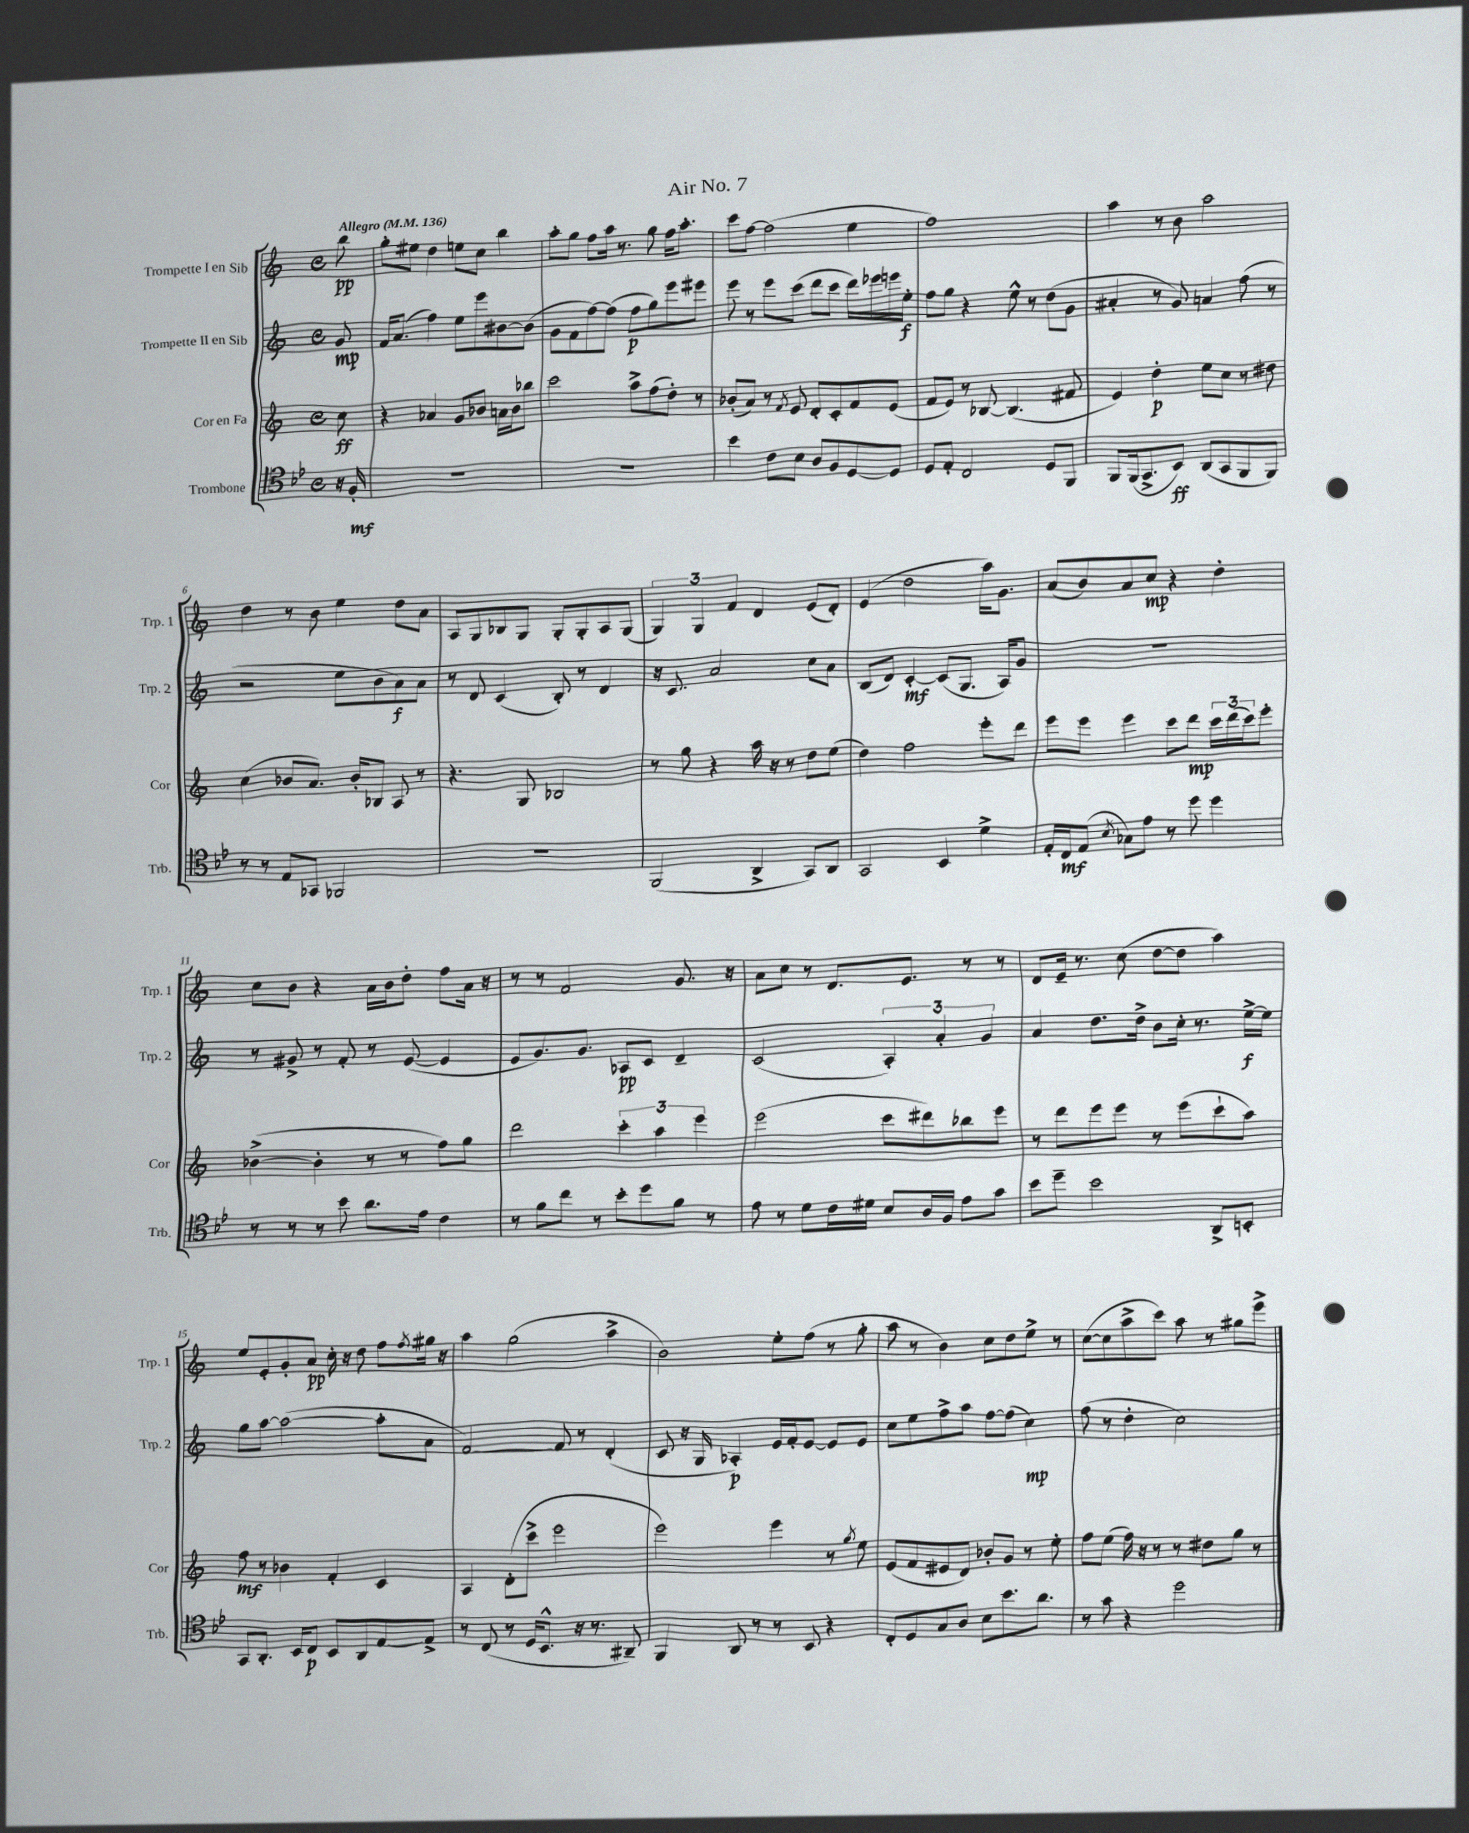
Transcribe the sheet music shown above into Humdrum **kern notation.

**kern	**dynam	**kern	**dynam	**kern	**dynam	**kern	**dynam
*part4	*part4	*part3	*part3	*part2	*part2	*part1	*part1
*staff4	*staff4	*staff3	*staff3	*staff2	*staff2	*staff1	*staff1
*I"Trombone	*	*I"Cor en Fa	*	*I"Trompette II en Sib	*	*I"Trompette I en Sib	*
*I'Trb.	*	*I'Cor	*	*I'Trp. 2	*	*I'Trp. 1	*
*clefC4	*	*clefG2	*	*clefG2	*	*clefG2	*
*k[b-e-]	*	*k[]	*	*k[]	*	*k[]	*
*M4/4	*	*M4/4	*	*M4/4	*	*M4/4	*
*met(c)	*	*met(c)	*	*met(c)	*	*met(c)	*
*MM136	*	*MM136	*	*MM136	*	*MM136	*
=	=	=	=	=	=	=	=
!	!	!	!	!	!	!LO:TX:a:B:t=Allegro	!
16r	.	8cc\	ff	8g/	mp	8bb\	pp
16F'/	mf	.	.	.	.	.	.
=1	=1	=1	=1	=1	=1	=1	=1
1r	.	4r	.	16f/KL	.	8gg'\L	.
.	.	.	.	(8.a/J	.	.	.
.	.	.	.	.	.	8ee#X\J	.
.	.	4a-X/	.	4ff\)	.	4dd\	.
.	.	8g/L	.	8ee\L	.	8een\L	.
.	.	8b-X/J	.	8eee\	.	8cc\J	.
.	.	16an\LL	.	[8b#X\	.	4bb\	.
.	.	16b-\J	.	.	.	.	.
.	.	8bb-X\J	.	(8b#\J]	.	.	.
=2	=2	=2	=2	=2	=2	=2	=2
1r	.	2ccc\	.	8g\L	.	8aa'\L	.
.	.	.	.	8f\	.	8gg\J	.
.	.	.	.	[8ff\)	.	8ff\L	.
.	.	.	.	(8ff\J]	.	16aa\Jk	.
.	.	.	.	.	.	8.r	.
.	.	8aa^\L	.	8ff\L	p	.	.
.	.	(8ff\	.	8gg\)	.	8gg\	.
.	.	8dd'\J)	.	8eee\	.	16ff\KL	.
.	.	.	.	.	.	8.aa'\J	.
.	.	8r	.	8eee#X\J	.	.	.
=3	=3	=3	=3	=3	=3	=3	=3
4b-\	.	(8b-X'/L	.	8eee\	.	8ccc\L	.
.	.	8a/J)	.	8r	.	[8ff\J	.
8c\L	.	8r	.	8eee\L	.	(2ff\]	.
.	.	8qf/	.	.	.	.	.
8B-\J	.	8e/	.	(8ccc\J	.	.	.
8A/L	.	8d'/L	.	8ddd\L	.	.	.
8F/	.	8c'/	.	8ccc\J	.	.	.
[8D/	.	8f/	.	16ddd\LL)	.	4ee\	.
.	.	.	.	16eee-X\	.	.	.
8D/J]	.	(8e/J	.	16eeen\	.	.	.
.	.	.	.	16ee'\JJ	f	.	.
=4	=4	=4	=4	=4	=4	=4	=4
8D/L	.	8f/L	.	8ff\L	.	1ff)	.
8E-'/J	.	8e/J)	.	8gg\J	.	.	.
2C/	.	8r	.	4r	.	.	.
.	.	[8B-X/	.	.	.	.	.
.	.	(4.B-/]	.	8ee^^\	.	.	.
.	.	.	.	8r	.	.	.
8D/L	.	.	.	(8dd\L	.	.	.
8FF/J	.	8f#X/	.	8g\J	.	.	.
=5	=5	=5	=5	=5	=5	=5	=5
8FF/L	.	4e/)	.	4a#X'/	.	4aa\	.
(16FF/k	.	.	.	.	.	.	.
8.GG^/	.	.	.	.	.	.	.
.	.	4dd'\	p	8r	.	8r	.
8BB-/J)	ff	.	.	8g/)	.	8b\	.
(8AA/L	.	8ee\L	.	4an/	.	2aa\	.
8GG/	.	8cc\J	.	.	.	.	.
8FF/	.	8r	.	(8ff\	.	.	.
8FF/J)	.	8dd#X\	.	8r	.	.	.
!!LO:LB:g=z
=6	=6	=6	=6	=6	=6	=6	=6
8r	.	(4cc\	.	2r	.	4dd\	.
8r	.	.	.	.	.	.	.
8E-/L	.	8b-X/L	.	.	.	8r	.
8GG-X/J	.	8.a/J)	.	.	.	8b\	.
2FF-X/	.	.	.	8ee\L	.	4ee\	.
.	.	16b-'/KL	.	.	.	.	.
.	.	8B-X/J	.	8b\	.	.	.
.	.	8A/	.	8a\)	f	8dd\L	.
.	.	8r	.	8a\J	.	8a\J	.
=7	=7	=7	=7	=7	=7	=7	=7
1r	.	4.r	.	8r	.	8A/L	.
.	.	.	.	8d/	.	8G/	.
.	.	.	.	(4c/	.	8B-X/	.
.	.	8G/	.	.	.	8G/J	.
.	.	2B-X/	.	8B'/)	.	8G'/L	.
.	.	.	.	8r	.	8G'/	.
.	.	.	.	4d/	.	8A/	.
.	.	.	.	.	.	(8G/J	.
=8	=8	=8	=8	=8	=8	=8	=8
(2FF/	.	8r	.	16r	.	6G/)	.
.	.	.	.	8.c/	.	.	.
.	.	8gg\	.	.	.	.	.
.	.	.	.	.	.	6G/	.
.	.	4r	.	2a/	.	.	.
.	.	.	.	.	.	6f/	.
4AA^/	.	16aa\	.	.	.	4d/	.
.	.	16r	.	.	.	.	.
.	.	8r	.	.	.	.	.
8GG/L)	.	8dd\L	.	8cc\L	.	(8e/L	.
8AA/J	.	(8ee\J	.	8a\J	.	8d'/J)	.
=9	=9	=9	=9	=9	=9	=9	=9
2GG/	.	4dd\)	.	(8B/L	.	(4e/	.
.	.	.	.	8d/J)	.	.	.
.	.	2ff\	.	[4c'/	mf	2dd\	.
4BB-/	.	.	.	(8c/L]	.	.	.
.	.	.	.	8.G/J	.	.	.
4d^\	.	8eee'\L	.	.	.	16aa\KL)	.
.	.	.	.	16A/KL)	.	8.g\J	.
.	.	8ddd\J	.	8g/J	.	.	.
=10	=10	=10	=10	=10	=10	=10	=10
16E-'/LL	.	8eee\L	.	1r	.	(8a/L	.
16C/J	mf	.	.	.	.	.	.
(8E-/J	.	8eee\J	.	.	.	8b/)	.
8qB-/	.	.	.	.	.	.	.
8G-X\L)	.	4eee\	.	.	.	8a/	.
8e-\J	.	.	.	.	.	8cc/J	mp
8r	.	8ccc\L	.	.	.	4r	.
8dd\	.	8ddd\J	mp	.	.	.	.
4dd\	.	24ccc\LL	.	.	.	4dd'\	.
.	.	(24ddd\	.	.	.	.	.
.	.	24ccc\J)	.	.	.	.	.
.	.	8eee'\J	.	.	.	.	.
!!LO:LB:g=z
=11	=11	=11	=11	=11	=11	=11	=11
8r	.	([4b-X^\	.	8r	.	8cc\L	.
8r	.	.	.	8g#X^/	.	8b\J	.
8r	.	4b-'\]	.	8r	.	4r	.
8b-\	.	.	.	8f'/	.	.	.
8.a\L	.	8r	.	8r	.	16a\LL	.
.	.	.	.	.	.	16b\J	.
.	.	8r	.	([8e/	.	8dd'\J	.
16e-\Jk	.	.	.	.	.	.	.
4c\	.	8ff\L)	.	4e/]	.	8ff\L	.
.	.	8gg\J	.	.	.	16a\Jk	.
.	.	.	.	.	.	16r	.
=12	=12	=12	=12	=12	=12	=12	=12
8r	.	2ddd\	.	8e/L	.	8r	.
8f\L	.	.	.	8.g/)	.	8r	.
8cc\J	.	.	.	.	.	2f/	.
.	.	.	.	8.g/J	.	.	.
8r	.	.	.	.	.	.	.
8b-'\L	.	6ccc'\	.	8A-X/L	pp	.	.
8dd\	.	.	.	8c/J	.	.	.
.	.	6aa\	.	.	.	.	.
8f\J	.	.	.	4d~/	.	8.g/	.
.	.	6eee\	.	.	.	.	.
8r	.	.	.	.	.	.	.
.	.	.	.	.	.	16r	.
=13	=13	=13	=13	=13	=13	=13	=13
8e-\	.	(2eee\	.	(2c/	.	8a\L	.
8r	.	.	.	.	.	8cc\J	.
8d\L	.	.	.	.	.	8r	.
16c\L	.	.	.	.	.	8.d/L	.
16d#X\JJ	.	.	.	.	.	.	.
8B-/L	.	8ccc\L	.	6A'/)	.	.	.
.	.	.	.	.	.	8.e/J	.
16A/L	.	8ddd#X\)	.	.	.	.	.
.	.	.	.	6a'/	.	.	.
16F/JJ	.	.	.	.	.	.	.
8e-\L	.	8bb-X\	.	.	.	8r	.
.	.	.	.	6g/	.	.	.
8g\J	.	8eee\J	.	.	.	8r	.
=14	=14	=14	=14	=14	=14	=14	=14
8b-\L	.	8r	.	4a/	.	8d/L	.
8dd~\J	.	8ddd\L	.	.	.	16e~/Jk	.
.	.	.	.	.	.	8.r	.
2b-\	.	8eee\	.	8.dd\L	.	.	.
.	.	8eee\J	.	.	.	(8cc\	.
.	.	.	.	16dd^\Jk	.	.	.
.	.	8r	.	8b\L	.	[8dd\L	.
.	.	(8eee\L	.	16cc'\Jk	.	8dd\J]	.
.	.	.	.	8.r	.	.	.
8AA^/L	.	8ccc`\	.	.	.	4aa\)	.
8BBn'/J	.	8aa\J)	.	[16ee^\LL	f	.	.
.	.	.	.	16ee\JJ]	.	.	.
!!LO:LB:g=z
=15	=15	=15	=15	=15	=15	=15	=15
8GG/L	.	8ff\	mf	8gg\L	.	8ee/L	.
8.AA'/J	.	8r	.	[8aa\J	.	8e'/	.
.	.	4b-X\	.	(2aa\_	.	8g'/	.
16BB-/KL	.	.	.	.	.	.	.
8C/J	p	.	.	.	.	8a/J	pp
8BB-/L	.	4f'/	.	.	.	16cc'\	.
.	.	.	.	.	.	16r	.
8AA/	.	.	.	.	.	8dd\	.
[8E-/	.	4c/	.	8aa'\L]	.	8ff\L	.
.	.	.	.	.	.	8qff/	.
8E-^/J]	.	.	.	8a\J	.	16gg#X\Jk	.
.	.	.	.	.	.	16r	.
=16	=16	=16	=16	=16	=16	=16	=16
8r	.	4A/	.	[2f/)	.	4aa\	.
(8C/	.	.	.	.	.	.	.
8r	.	(8d'\L	.	.	.	(2gg\	.
16D/KL	.	8ccc^\J	.	.	.	.	.
8.BB-^^/J	.	.	.	.	.	.	.
.	.	2eee\	.	8f/]	.	.	.
16r	.	.	.	8r	.	.	.
8.r	.	.	.	.	.	.	.
.	.	.	.	(4d'/	.	4aa^\	.
8AA#X~/)	.	.	.	.	.	.	.
=17	=17	=17	=17	=17	=17	=17	=17
4FF/	.	2eee\)	.	8c/	.	2b\)	.
.	.	.	.	16r	.	.	.
.	.	.	.	16G/	.	.	.
8AA/	.	.	.	4A-X'/)	p	.	.
8r	.	.	.	.	.	.	.
8r	.	4eee\	.	16e/LL	.	8ee'\L	.
.	.	.	.	16f'/J	.	.	.
8BB-/	.	.	.	[8e/J	.	(8ff\J	.
4r	.	8r	.	8e/L]	.	8r	.
.	.	8qgg/	.	.	.	.	.
.	.	8ee\	.	8e/J	.	8gg'\	.
=18	=18	=18	=18	=18	=18	=18	=18
8C'/L	.	(8e/L	.	8cc\L	.	8aa\	.
8D/	.	8f/	.	8ee\	.	8r	.
8G/	.	8e#X/	.	8ff^\	.	4b\)	.
8A/J	.	8d/J)	.	8aa\J	.	.	.
8B-\L	.	8b-X'/L	.	[8ff\L	.	8cc\L	.
8.b-\	.	8g/J	.	(8ff\J]	.	8dd\	.
.	.	8r	.	4cc\)	mp	8ee^\J	.
8.a\J	.	.	.	.	.	.	.
.	.	8ee'\	.	.	.	8r	.
=19	=19	=19	=19	=19	=19	=19	=19
8r	.	8ff\L	.	(8ff\	.	([8cc\L	.
8g\	.	(8ee\J	.	8r	.	8cc\]	.
4r	.	16ff\)	.	4dd'\	.	8aa^\	.
.	.	16r	.	.	.	.	.
.	.	8r	.	.	.	8ccc\J)	.
2dd\	.	8r	.	2cc\)	.	8aa\	.
.	.	8dd#X\L	.	.	.	8r	.
.	.	8gg\J	.	.	.	8gg#X\L	.
.	.	8r	.	.	.	8eee^\J	.
==	==	==	==	==	==	==	==
*-	*-	*-	*-	*-	*-	*-	*-
